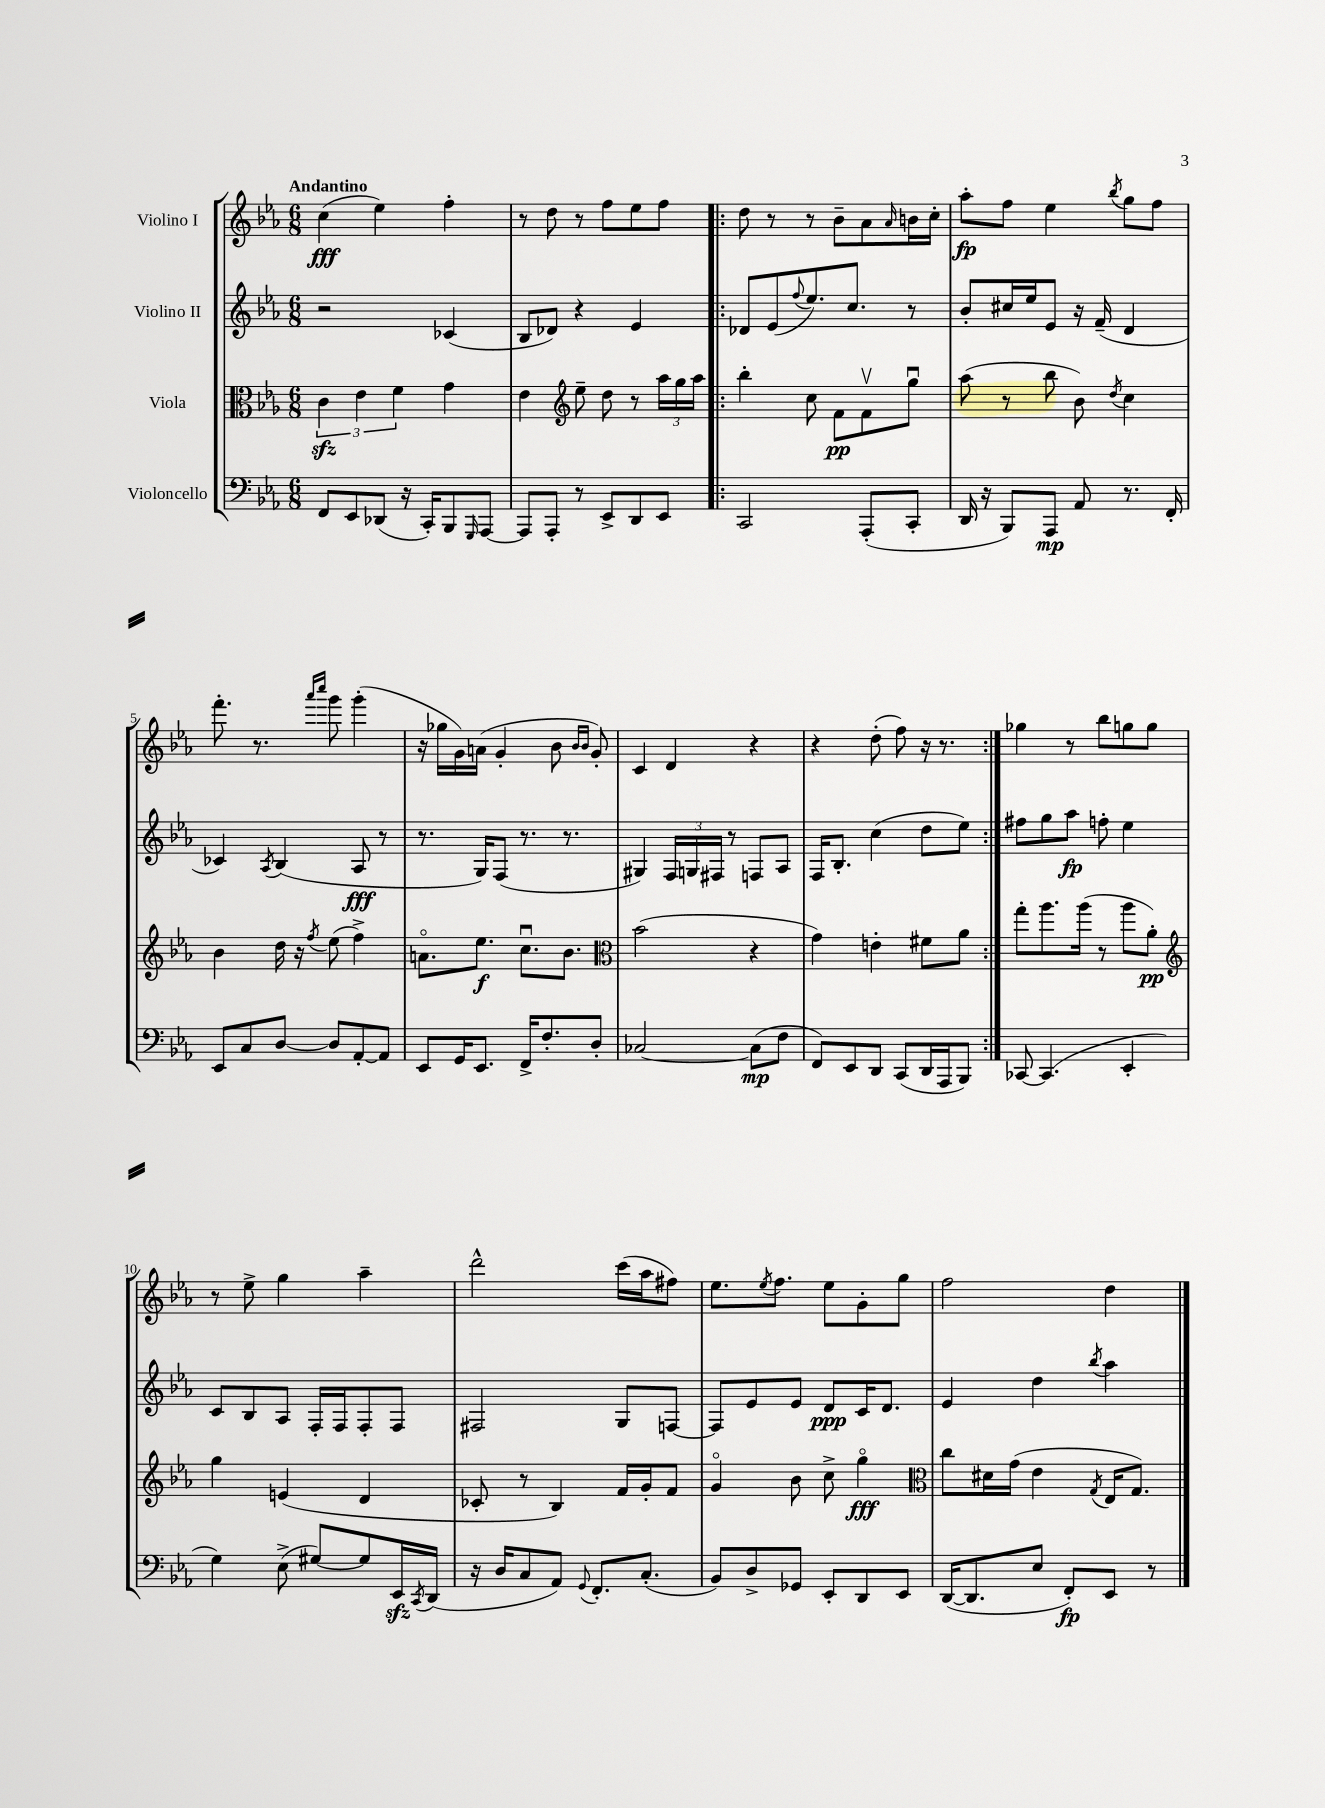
<<
\new StaffGroup <<
\new Staff = "s0" \with { instrumentName = "Violino I" } {
    \clef treble \key ees \major \numericTimeSignature \time 6/8 \tempo "Andantino"
    c''4\fff( ees''4) f''4-. |
    r8 d''8 r8 f''8 ees''8 f''8 |
    \repeat volta 2 { d''8 r8 r8 bes'8-- aes'8 \grace { aes'16 } b'16 c''16-. |
    aes''8-.\fp f''8 ees''4 \acciaccatura { bes''8 } g''8 f''8 |
    f'''8.-. r8. \grace { aes'''16 c''''16 } g'''8 g'''4-.( |
    r16 ges''16 g'16) a'16( g'4-. bes'8 \grace { bes'16 bes'16 } g'8-.) |
    c'4 d'4 r4 |
    r4 d''8-.( f''8) r16 r8. | }
    ges''4 r8 bes''8 g''8 g''8 |
    r8 ees''8-> g''4 aes''4-- |
    d'''2-^ c'''16( aes''16 fis''8) |
    ees''8. \acciaccatura { ees''8 } f''8. ees''8 g'8-. g''8 |
    f''2 d''4 \bar "|." |
}
\new Staff = "s1" \with { instrumentName = "Violino II" } {
    \clef treble \key ees \major \numericTimeSignature \time 6/8
    r2 ces'4( |
    bes8 des'8) r4 ees'4 |
    \repeat volta 2 { des'8 ees'8( \appoggiatura { f''8 } ees''8.) c''8. r8 |
    bes'8-. cis''16 ees''16 ees'8 r16 f'16--( d'4 |
    ces'4) \acciaccatura { aes8 } bes4( aes8\fff r8 |
    r8. g16) f8( r8. r8. |
    gis4) \tuplet 3/2 { f16 g16 fis16 } r8 f8 aes8 |
    f16 bes8.-. c''4( d''8 ees''8) | }
    fis''8 g''8 aes''8\fp f''8-. ees''4 |
    c'8 bes8 aes8 f16-. f16 f8-. f8 |
    fis2 g8 f8~ |
    f8 ees'8 ees'8 d'8\ppp c'16 d'8. |
    ees'4 d''4 \acciaccatura { bes''8 } aes''4 \bar "|." |
}
\new Staff = "s2" \with { instrumentName = "Viola" } {
    \clef alto \key ees \major \numericTimeSignature \time 6/8
    \tuplet 3/2 { c'4\sfz ees'4 f'4 } g'4 |
    ees'4 \clef treble ees''8-- d''8 r8 \tuplet 3/2 { aes''16 g''16 aes''16 } |
    \repeat volta 2 { bes''4-. c''8 f'8\pp f'8\upbow g''8\downbow |
    aes''8( r8 bes''8 bes'8) \acciaccatura { d''8 } c''4 |
    bes'4 d''16 r16 \acciaccatura { f''8 } ees''8( f''4->) |
    a'8.\flageolet ees''8.\f c''8.\downbow bes'8. |
    \clef alto bes'2( r4 |
    g'4) e'4-. fis'8 aes'8 | }
    g''8-. aes''8. aes''16( r8 aes''8 aes'8-.\pp) |
    \clef treble g''4 e'4( d'4 |
    ces'8-. r8 bes4) f'16 g'16-. f'8 |
    g'4\flageolet bes'8 c''8-> g''4\flageolet\fff |
    \clef alto c''8 dis'16 g'16( ees'4 \acciaccatura { g8 } ees16 g8.) \bar "|." |
}
\new Staff = "s3" \with { instrumentName = "Violoncello" } {
    \clef bass \key ees \major \numericTimeSignature \time 6/8
    f,8 ees,8 des,8( r16 c,16-.) bes,,8 \grace { g,,16 } aes,,8~ |
    aes,,8 aes,,8-. r8 ees,8-> d,8 ees,8 |
    \repeat volta 2 { c,2 aes,,8-.( c,8-. |
    d,16 r16 bes,,8) aes,,8\mp aes,8 r8. f,16-. |
    ees,8 c8 d8~ d8 aes,8~-. aes,8 |
    ees,8 g,16 ees,8. f,16-> f8.-. d8-. |
    ces2~ ces8\mp( f8 |
    f,8) ees,8 d,8 c,8( d,16 aes,,16 bes,,8) | }
    ces,8~ ces,4.( ees,4-. |
    g4) ees8->( gis8~) gis8 ees,16\sfz \acciaccatura { c,8 } d,16( |
    r16 d16 c8 aes,8) \appoggiatura { g,8 } f,8.-. c8.-.( |
    bes,8) d8-> ges,8 ees,8-. d,8 ees,8 |
    d,16~( d,8. ees8 f,8-.\fp) ees,8 r8 \bar "|." |
}
>>
>>
